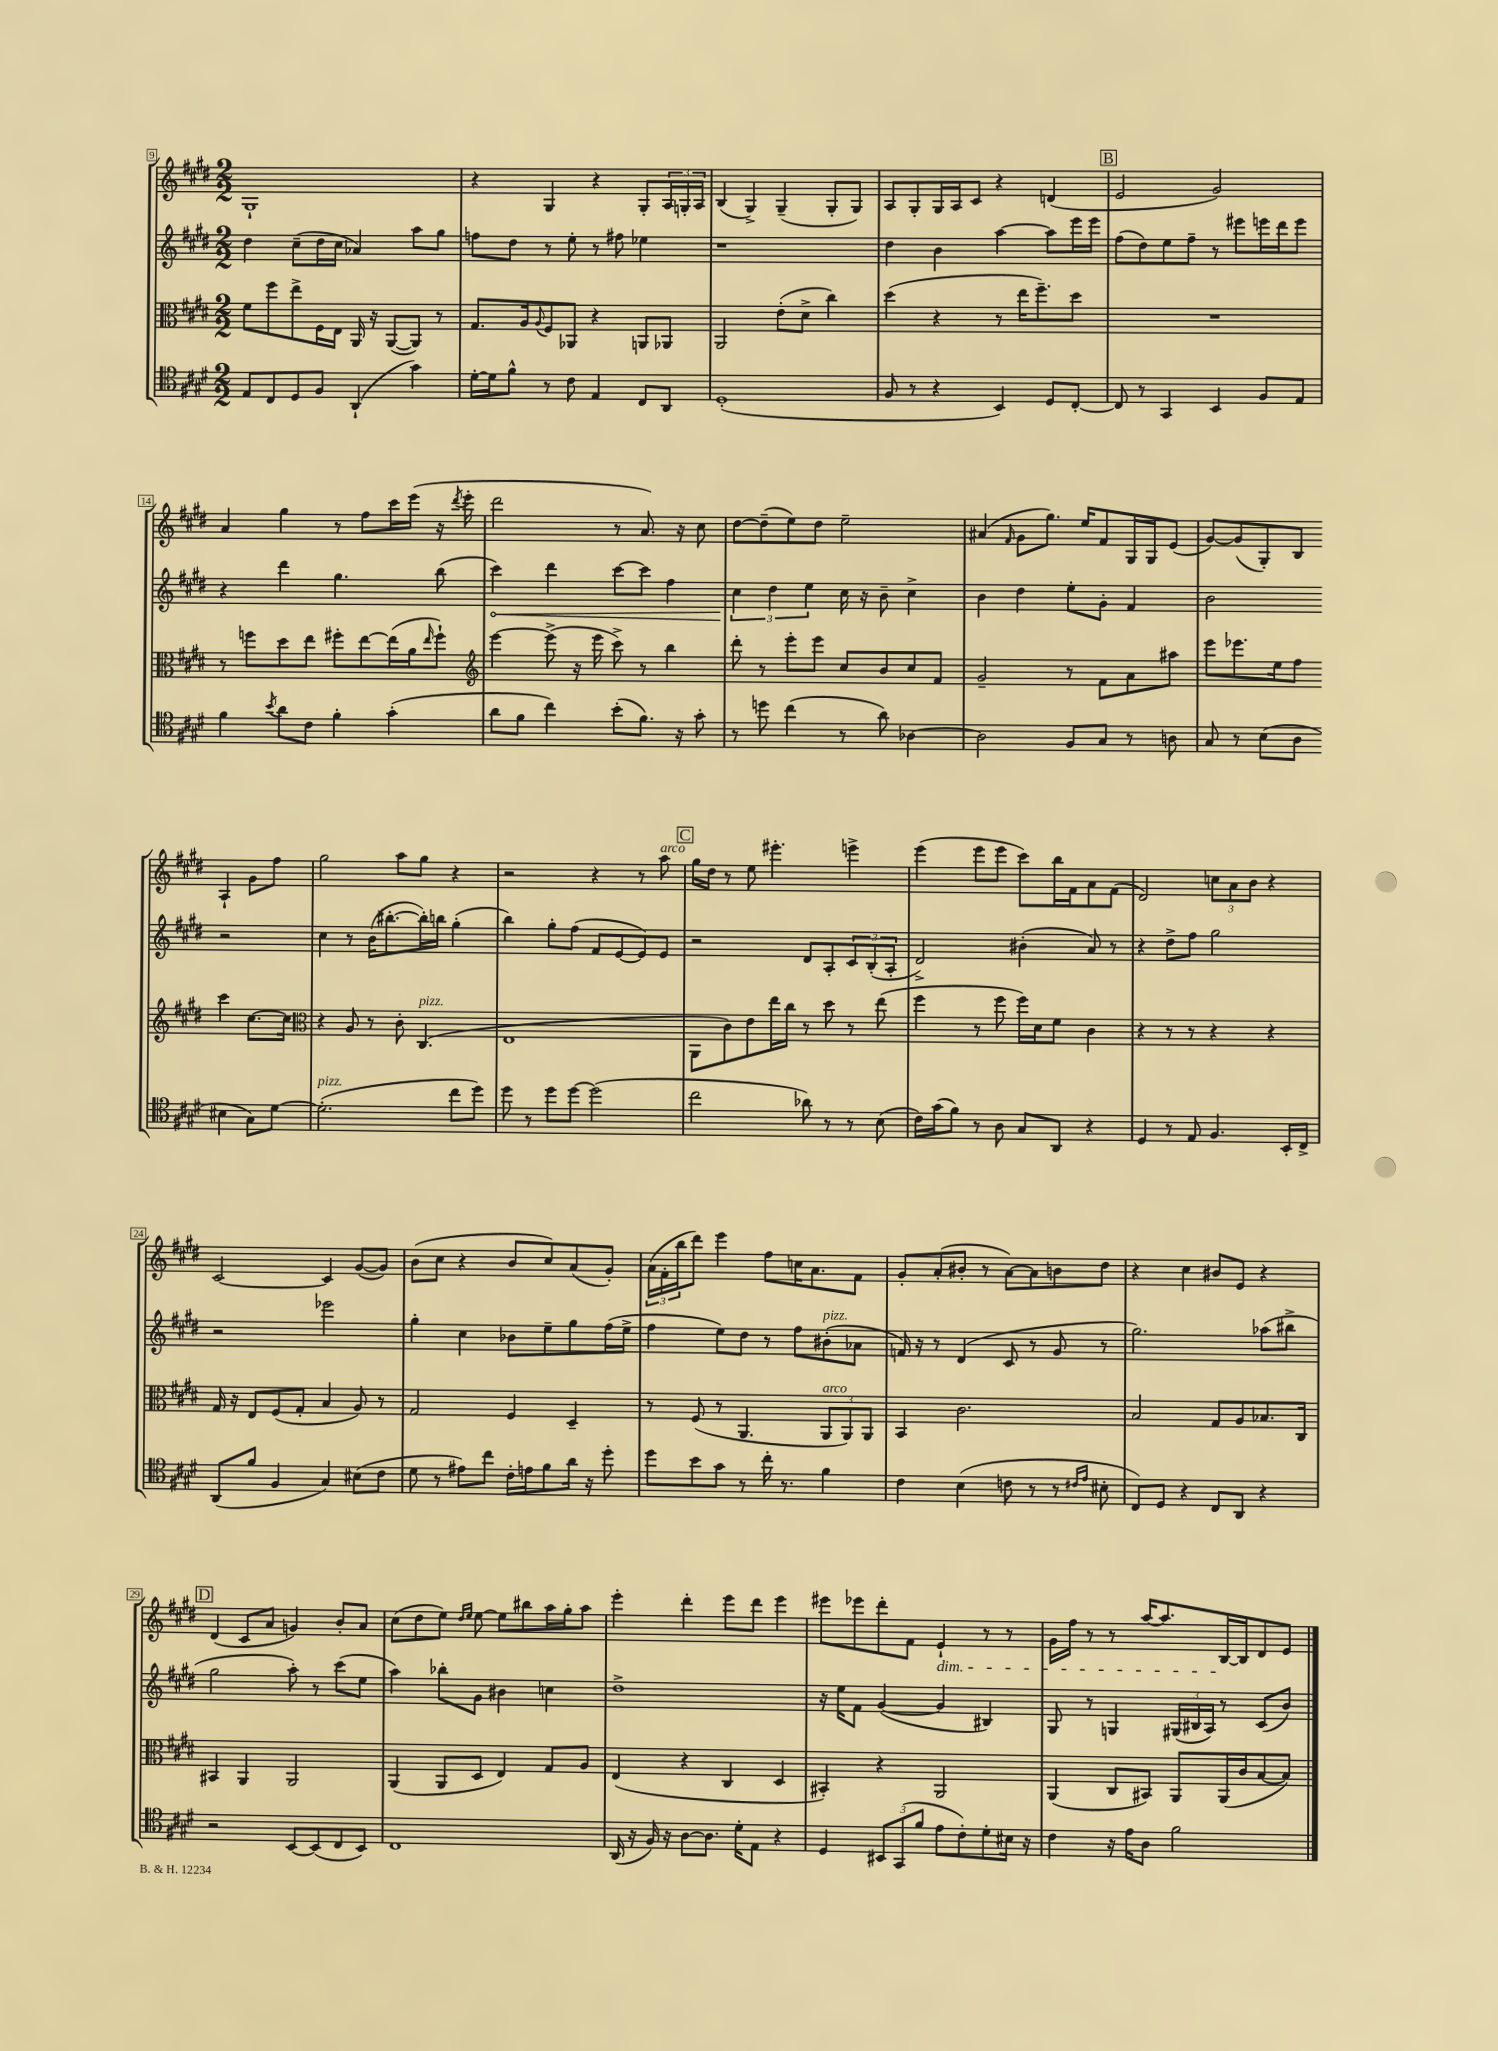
<<
\new StaffGroup <<
\new Staff = "s0" {
    \clef treble \key e \major \numericTimeSignature \time 2/2
    gis1-! |
    r4 gis4 r4 gis8-. \tuplet 3/2 { a16 g16-. a16 } |
    b4( gis4->) gis4--( gis8-. gis8) |
    a8 gis8-. gis16 a16 cis'8 r4 d'4( |
    \mark \markup { \box "B" } e'2 gis'2) |
    a'4 gis''4 r8 fis''8 cis'''16 e'''16( r16 \acciaccatura { dis'''8 } e'''16-. |
    dis'''2 r8 a'8.) r16 cis''8 |
    dis''8~ dis''8--( e''8) dis''8 e''2-- |
    ais'4( \grace { fis'16 } gis'8 gis''8.) e''16 fis'8 gis16 gis16 e'8( |
    gis'8~) gis'8( gis8-.) b8 a4-! gis'8 fis''8 |
    gis''2 a''8 gis''8 r4 |
    r2 r4 r8 a''8^\markup { \italic "arco" } |
    \mark \markup { \box "C" } gis''16 dis''16 r8 e''8 eis'''4.-. e'''4-> |
    e'''4( e'''8 e'''8 cis'''8) b''16 fis'16 a'8 fis'8( |
    dis'2) \tuplet 3/2 { c''8 a'8 b'8 } r4 |
    cis'2~ cis'4 gis'8~( gis'8) |
    b'8( cis''8 r4 b'8 cis''8) a'8( gis'8-.) |
    \tuplet 3/2 { a'16( fis'16-. b''16 } dis'''8) e'''4 fis''8 c''16 a'8. fis'8 |
    gis'8-. a'8-.( bis'8-. r8 a'8~) a'8 b'8 dis''8 |
    r4 cis''4 bis'8 e'8 r4 |
    \mark \markup { \box "D" } dis'4( cis'8 a'8 g'4) b'8-. a'8 |
    cis''8( dis''8 e''8) \grace { dis''16 e''16 } e''8~ e''8 bis''8 a''16 gis''16-. a''8 |
    e'''4-. dis'''4-. e'''8 dis'''8 e'''4 |
    eis'''8 ees'''8 dis'''8-. fis'8 e'4-!\dim r8 r8 |
    gis'16 fis''16 r8 r8 a''16~ a''8. b16~\! b16 dis'8 e'8 \bar "|." |
}
\new Staff = "s1" {
    \clef treble \key e \major \numericTimeSignature \time 2/2
    dis''4 cis''8--( dis''16 cis''16 aes'4) a''8 gis''8 |
    f''8 dis''8 r8 e''8-. r8 fis''8 ees''4 |
    r1 |
    dis''4 b'4 a''4~ a''8 e'''16 e'''16 |
    \mark \markup { \box "B" } fis''8( dis''8) e''8 fis''8-- r8 eis'''8 e'''16 dis'''16 e'''8 |
    r4 dis'''4 gis''4. b''8( |
    \once \override Hairpin.circled-tip = ##t cis'''4\<) dis'''4 cis'''8~ cis'''8 fis''4 |
    \tuplet 3/2 { cis''4\! dis''4 e''4 } cis''16 r16 b'8-- cis''4-> |
    b'4 dis''4 e''8-. gis'8-. fis'4 |
    b'2 r2 |
    cis''4 r8 b'16( bis''8.~-. bis''16-.) b''16 gis''4-.( |
    b''4) gis''8-. fis''8( fis'8 e'8~ e'8) e'8 |
    \mark \markup { \box "C" } r2 dis'8 a8-. \tuplet 3/2 { cis'8 b8-.( a8-. } |
    dis'2->) bis'4-.( a'8) r8 |
    r4 dis''8-> fis''8 gis''2 |
    r2 ees'''2 |
    gis''4-. cis''4 bes'8 e''8-- gis''8 fis''16( e''16-> |
    fis''4 e''8) dis''8 r8 fis''8 bis'8-.^\markup { \italic "pizz." }( aes'8 |
    f'16) r16 r8 dis'4( cis'8 r8 gis'8 r8 |
    gis''2.) aes''8( bis''8-> |
    \mark \markup { \box "D" } gis''2 a''8-.) r8 cis'''8( e''8 |
    a''4) bes''8-. gis'8 bis'4 c''4 |
    dis''1-> |
    r16 e''16 fis'8 gis'4~( gis'4 bis4) |
    gis8 r8 g4 \tuplet 3/2 { gis16( bis16 a16) } r8 cis'8( b'8) \bar "|." |
}
\new Staff = "s2" {
    \clef alto \key e \major \numericTimeSignature \time 2/2
    fis'8 fis''8 e''8-> fis16 e16 a,16 r16 a,8~( a,8) r8 |
    gis8. a16 \appoggiatura { a8 } fis8 aes,8 r4 a,8 aes,8 |
    a,2 e'8-.( dis'8-> cis''4) |
    dis''4( r4 r8 e''16 fis''8.--) dis''8 |
    \mark \markup { \box "B" } R1 |
    r8 f''8 dis''8 e''8 fis''8-. e''8~ e''16( a'16 \grace { e''16 } fis''8-!) |
    \clef treble e'''4~ e'''8->( r16 e'''16 cis'''8->) r8 b''4 |
    dis'''8-. r8 e'''8-. e'''8 cis''8 b'8 cis''8 fis'8 |
    gis'2-- r8 fis'8 a'8 ais''8 |
    e'''8 ees'''8. e''16 fis''8 cis'''4 cis''8.~ cis''16 |
    \clef alto r4 a8 r8 cis'8-. cis4.^\markup { \italic "pizz." }( |
    e1 |
    \mark \markup { \box "C" } a,8 cis'8) e'8 e''16 cis''16 r8 dis''8 r8 e''8( |
    fis''4 r8 fis''8 fis''16) dis'16 fis'8 cis'4 |
    r4 r8 r8 r4 r4 |
    gis16 r16 e8 fis8( gis8-. b4 a8) r8 |
    gis2 fis4 dis4-- |
    r8 fis8( r8 a,4. \tuplet 3/2 { a,8^\markup { \italic "arco" } a,8) a,8 } |
    b,4 cis'2. |
    b2 gis8 a8 bes8. cis16 |
    \mark \markup { \box "D" } bis,4 a,4 a,2 |
    a,4( a,8 dis8 e4) gis8 a8 |
    e4( r4 cis4 dis4 |
    bis,4-.) r4 a,2 |
    a,4( cis8 bis,8) a,8 a,16( cis'16 b8~ b8) \bar "|." |
}
\new Staff = "s3" {
    \clef tenor \key e \major \numericTimeSignature \time 2/2
    e8 cis8 dis8 fis8 a,4-!( gis'4) |
    dis'16~-. dis'16 fis'8-^ r8 cis'8 e4 cis8 a,8 |
    dis1-.( |
    fis8 r8 r4 b,4) dis8 cis8~-. |
    \mark \markup { \box "B" } cis8 r8 gis,4 b,4 fis8 e8 |
    fis'4 \acciaccatura { b'8 } a'8 cis'8 fis'4-. gis'4-.( |
    a'8 fis'8 cis''4) b'8-.( fis'8.) r16 gis'8-. |
    r8 d''8 cis''4( r8 a'8) aes4~ |
    aes2 fis8 gis8 r8 a8 |
    gis8 r8 b8( a8 bis4 gis8) dis'8~ |
    dis'2.-.^\markup { \italic "pizz." }( cis''8 dis''8) |
    dis''8 r8 dis''8 dis''8~ dis''2( |
    \mark \markup { \box "C" } cis''2 aes'8) r8 r8 b8( |
    cis'16) gis'16( fis'8) r8 a8 gis8 a,8 r4 |
    dis4 r8 e8 fis4. b,16-. cis16-> |
    a,8( fis'8 fis4 gis4) bis8( cis'8 |
    dis'8 r8 eis'8) cis''8 cis'16-. e'16 fis'8 a'16 r16 dis''8-. |
    dis''8 b'8 gis'8 r8 cis''16-. r8. fis'4 |
    cis'4 b4( c'8 r8 r8 \grace { cis'16 e'16 } bis8-. |
    cis8) dis8 r4 cis8 a,8 r4 |
    \mark \markup { \box "D" } r2 b,8~ b,8( cis8 b,8) |
    cis1 |
    a,16( r16 fis16) r16 a8~ a8. dis'16-. e8 r4 |
    dis4 \tuplet 3/2 { bis,8 gis,8( fis'8 } e'8 cis'8-.) dis'8-. bis16 r16 |
    cis'4 r16 e'16 a8 fis'2 \bar "|." |
}
>>
>>
\layout { \context { \Score currentBarNumber = #9 \override BarNumber.stencil = #(make-stencil-boxer 0.1 0.3 ly:text-interface::print) } }
